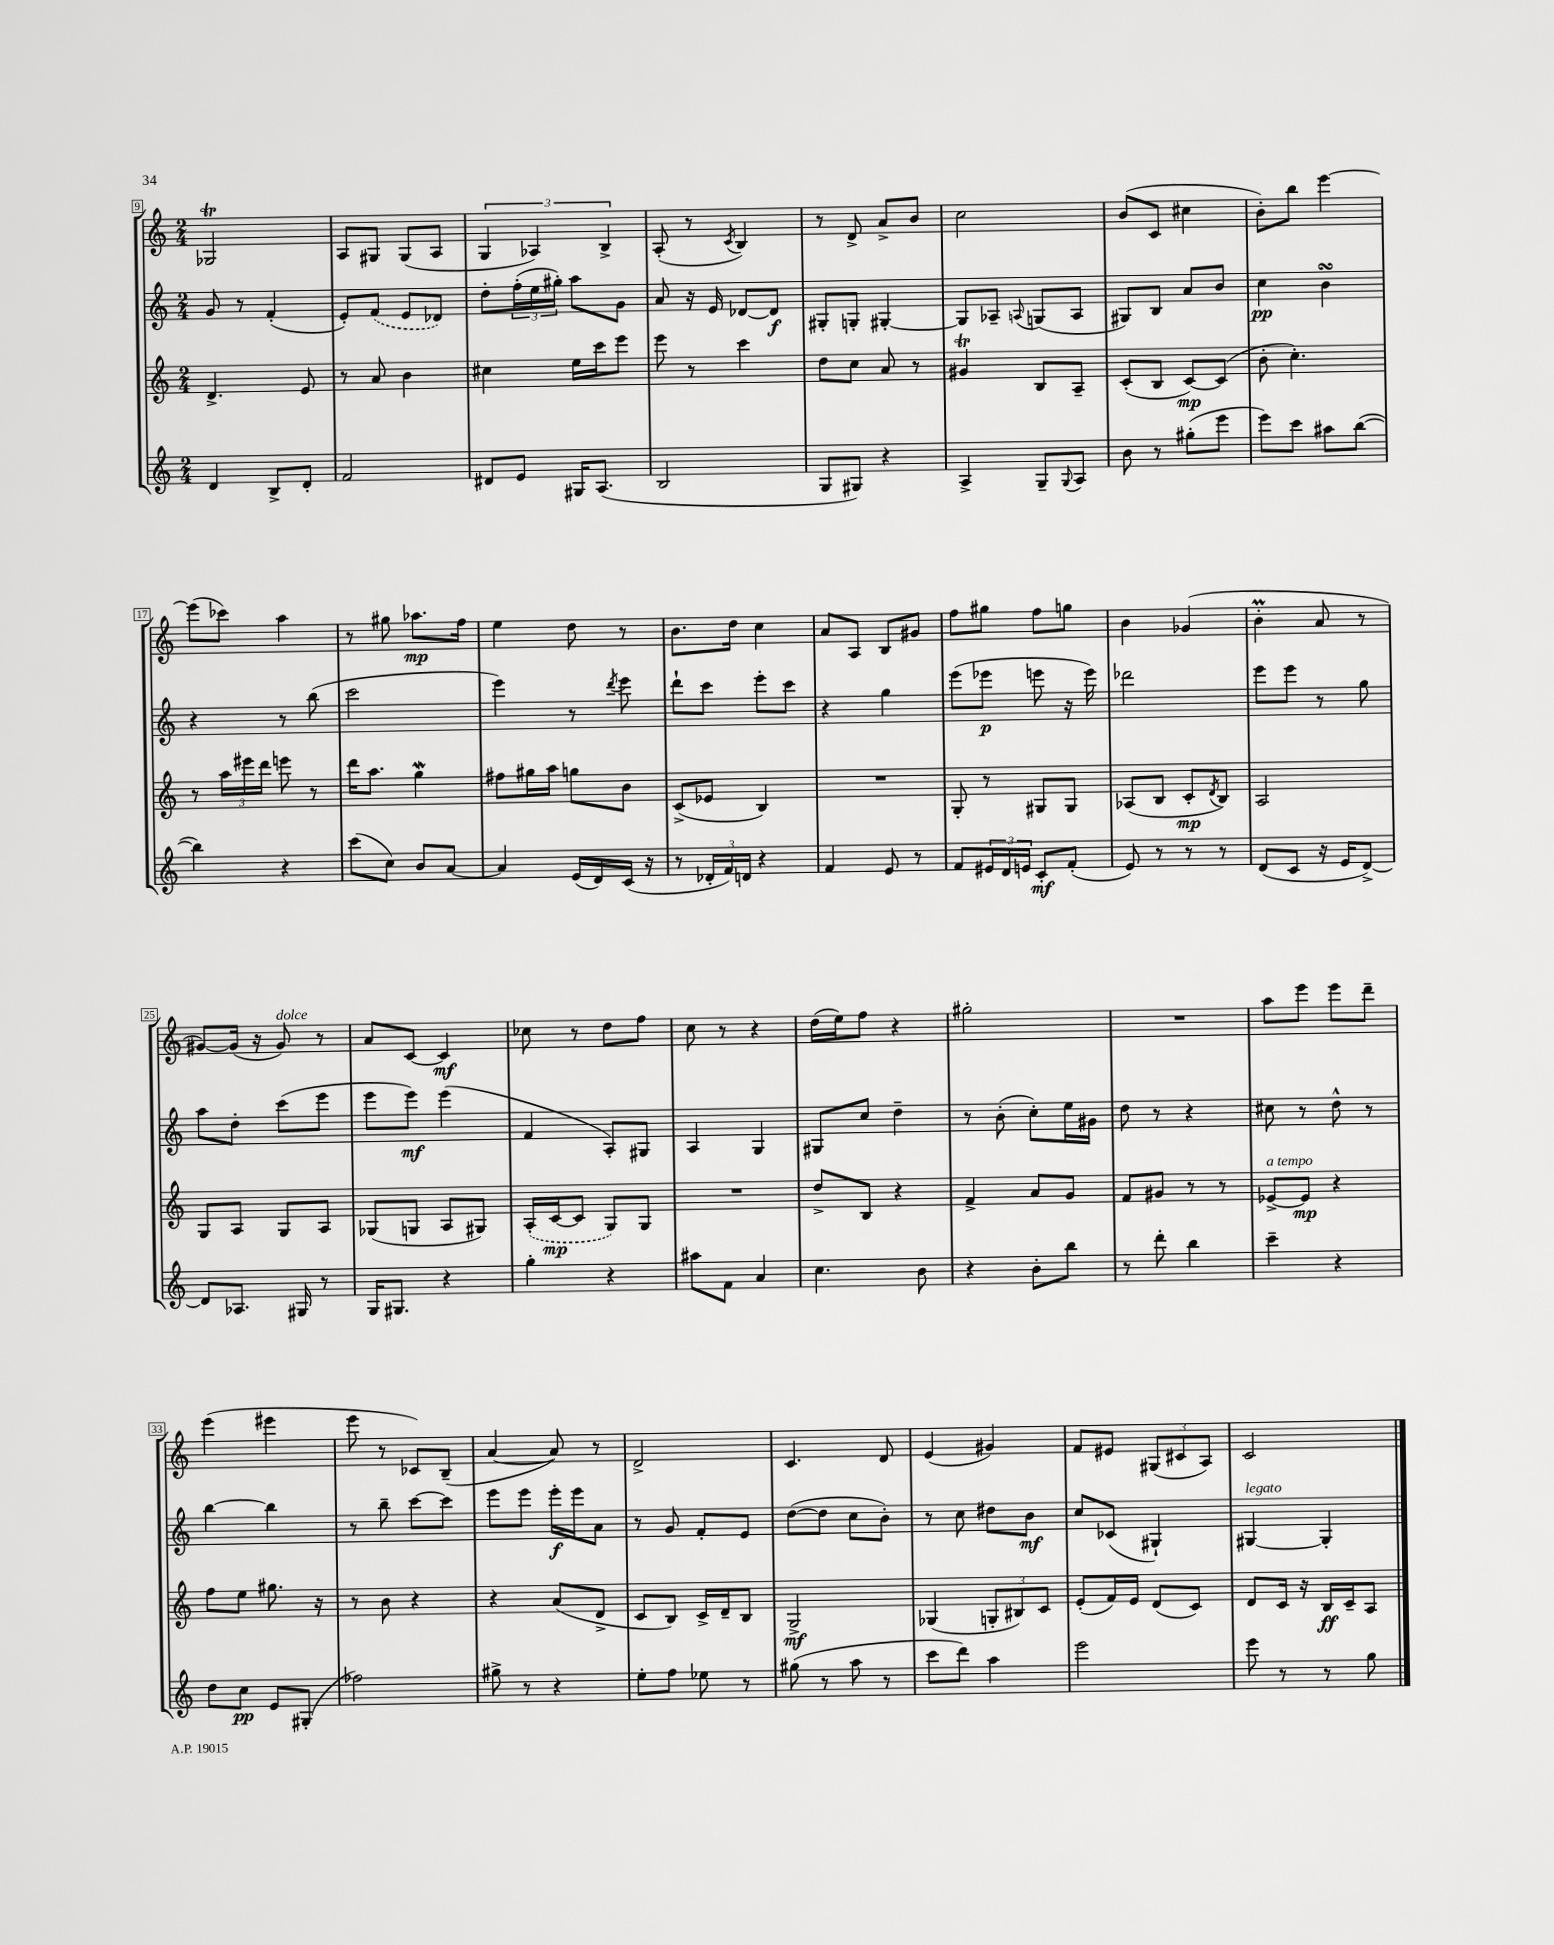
<<
\new StaffGroup <<
\new Staff = "s0" {
    \clef treble \key c \major \numericTimeSignature \time 2/4
    ges2\trill |
    a8 gis8 gis8( a8 |
    \tuplet 3/2 { g4 aes4) b4-> } |
    a8-.( r8 \acciaccatura { c'8 } b4) |
    r8 d'8-> a'8-> b'8 |
    c''2 |
    b'8( c'8 cis''4 |
    b'8-.) b''8 e'''4~ |
    e'''8( ces'''8) a''4 |
    r8 gis''8 aes''8.\mp f''16 |
    e''4 d''8 r8 |
    b'8. d''16 c''4 |
    a'8 a8 b8 gis'8 |
    f''8 gis''8 f''8 g''8 |
    b'4 ges'4( |
    b'4-.\prall a'8 r8 |
    gis'8~) gis'16( r16 gis'8^\markup { \italic "dolce" }) r8 |
    a'8 c'8~ c'4\mf |
    ces''8 r8 d''8 f''8 |
    c''8 r8 r4 |
    d''16( e''16) f''8 r4 |
    gis''2-. |
    R2 |
    a''8 e'''8 e'''8 d'''8-- |
    e'''4( eis'''4 |
    e'''8 r8 ces'8) b8--( |
    a'4~ a'8) r8 |
    d'2-> |
    c'4. d'8 |
    e'4( gis'4) |
    f'8 eis'8 \tuplet 3/2 { gis8( cis'8 a8) } |
    c'2 \bar "|." |
}
\new Staff = "s1" {
    \clef treble \key c \major \numericTimeSignature \time 2/4
    g'8 r8 f'4-.( |
    e'8-.) \once \slurDashed f'8( e'8 des'8) |
    d''8-. \tuplet 3/2 { f''16-.( e''16 gis''16-.) } a''8 g'8 |
    a'8 r16 e'16 des'8~ des'8\f |
    gis8-. g8-. gis4~-. |
    gis8 aes8-- \appoggiatura { a8 } g8( a8 |
    gis8) b8 a'8 b'8 |
    c''4\pp b'4\turn |
    r4 r8 b''8( |
    c'''2 |
    e'''4) r8 \acciaccatura { d'''8 } e'''8 |
    d'''8-! c'''8 e'''8-. c'''8 |
    r4 g''4 |
    e'''8( ees'''8\p e'''8 r16 e'''16) |
    des'''2 |
    e'''8 e'''8 r8 g''8 |
    a''8 d''8-. c'''8( e'''8 |
    e'''8 e'''8\mf) e'''4( |
    f'4 a8-.) gis8 |
    a4 g4 |
    gis8 c''8 d''4-- |
    r8 b'8-.( c''8-.) e''16 gis'16 |
    d''8 r8 r4 |
    cis''8 r8 d''8-^ r8 |
    b''4~ b''4 |
    r8 b''8-- c'''8~ c'''8 |
    e'''8 e'''8 e'''16-.\f e'''16 a'8 |
    r8 g'8 f'8-. e'8 |
    d''8~( d''8 c''8 b'8-.) |
    r8 c''8 dis''8 b'8\mf |
    c''8 ces'8( gis4-!) |
    gis4~^\markup { \italic "legato" } gis4-. \bar "|." |
}
\new Staff = "s2" {
    \clef treble \key c \major \numericTimeSignature \time 2/4
    d'4.-> e'8 |
    r8 a'8 b'4 |
    cis''4 e''16 c'''16 e'''8 |
    e'''8 r8 c'''4 |
    d''8 c''8 a'8 r8 |
    gis'4\trill b8 a8-- |
    c'8-.( b8 c'8~\mp) c'8( |
    b'8-. c''4.-.) |
    r8 \tuplet 3/2 { a''16 eis'''16 d'''16 } e'''8 r8 |
    d'''16 a''8. g''4\mordent |
    fis''8 gis''16 a''16 g''8 b'8 |
    c'8->( ees'8 b4) |
    R2 |
    g8-. r8 gis8 gis8 |
    aes8( b8 c'8-.\mp \acciaccatura { d'8 } b8) |
    a2 |
    g8 a8 g8 a8 |
    ges8( g8 a8 gis8) |
    \once \slurDashed a16-.( c'16~\mp c'8 g8) g8 |
    R2 |
    d''8-> b8 r4 |
    f'4-> a'8 g'8 |
    f'8 gis'8 r8 r8 |
    ees'8~->^\markup { \italic "a tempo" } ees'8\mp r4 |
    f''8 e''8 gis''8. r16 |
    r8 b'8 r4 |
    r4 a'8( d'8-> |
    c'8 b8) c'16-> d'16-- b8 |
    g2->\mf |
    ges4( \tuplet 3/2 { g8-. bis8) c'8 } |
    e'8-.( f'16) e'16 d'8( c'8) |
    d'8 c'16 r16 b16\ff c'16-- a8 \bar "|." |
}
\new Staff = "s3" {
    \clef treble \key c \major \numericTimeSignature \time 2/4
    d'4 b8-> d'8-. |
    f'2 |
    dis'8 e'8 gis16 a8.( |
    b2 |
    g8 gis8) r4 |
    a4-> g8-- \appoggiatura { g8 } a8 |
    b'8 r8 gis''8-.( e'''8 |
    e'''8) c'''8 ais''8 b''8~( |
    b''4) r4 |
    c'''8( c''8) b'8 a'8~ |
    a'4 e'16( d'16) c'16( r16 |
    r8 \tuplet 3/2 { des'16-. f'16) d'16 } r4 |
    f'4 e'8 r8 |
    f'8 \tuplet 3/2 { eis'16 d'16 e'16 } c'8-.\mf f'8-.( |
    e'8) r8 r8 r8 |
    d'8( c'8 r16 e'16 d'8~->) |
    d'8 aes8. gis16 r8 |
    g16 gis8. r4 |
    g''4-. r4 |
    ais''8 f'8 a'4 |
    c''4. b'8 |
    r4 b'8-. b''8 |
    r8 d'''8-. b''4 |
    c'''4-- r4 |
    d''8 c''8\pp e'8 gis8-.( |
    fes''2) |
    gis''8-> r8 r4 |
    e''8-. f''8 ees''8 r8 |
    gis''8( r8 a''8 r8 |
    c'''8 d'''8) a''4 |
    e'''2 |
    e'''8 r8 r8 g''8 \bar "|." |
}
>>
>>
\layout { \context { \Score currentBarNumber = #9 \override BarNumber.stencil = #(make-stencil-boxer 0.1 0.3 ly:text-interface::print) } }
